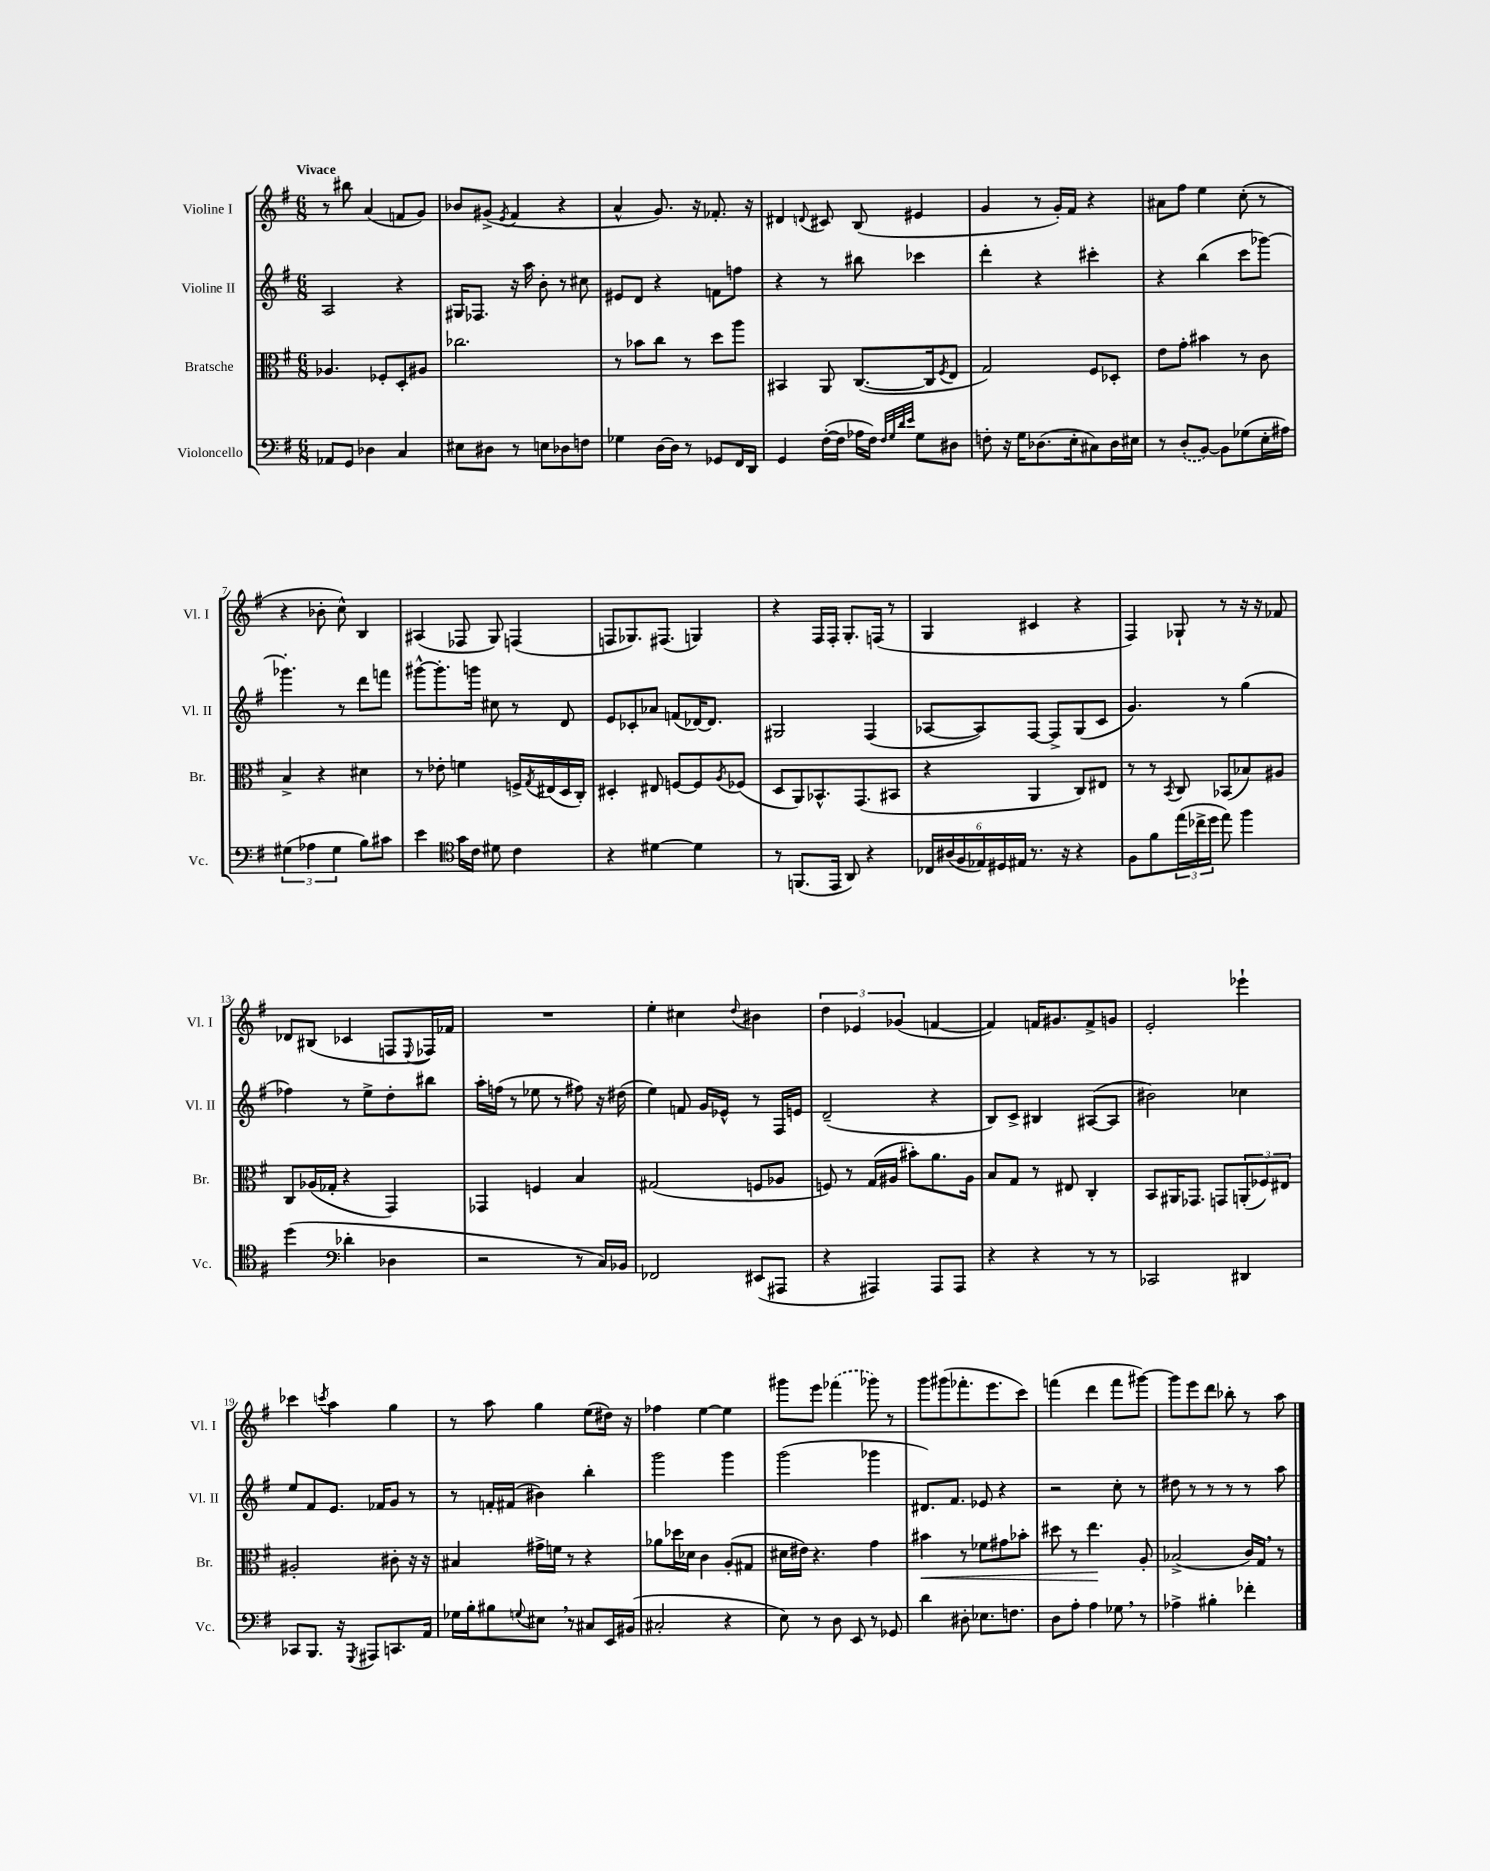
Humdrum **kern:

**kern	**kern	**kern	**kern
*staff4	*staff3	*staff2	*staff1
*clefF4	*clefC3	*clefG2	*clefG2
*k[f#]	*k[f#]	*k[f#]	*k[f#]
*M6/8	*M6/8	*M6/8	*M6/8
8AA-	4.A-	2A	8r
8GG	.	.	8bb#
4D-	.	.	(4a
.	8F-'	.	.
4C	8D'	4r	8f
.	8A#	.	8g)
=	=	=	=
8E#	2.cc-	16G#	8b-
.	.	8.F-	.
8D#	.	.	(8g#^
.	.	.	8qe
8r	.	16r	4f#
.	.	16aa	.
8E	.	8b'	.
8D-	.	8r	4r
8F	.	8cc#	.
=	=	=	=
4G-	8r	8e#	4a^^
.	8b-	8d	.
[16D	8cc	4r	8.g)
16D]	.	.	.
8r	8r	.	.
.	.	.	16r
8GG-	8dd	8f	8.f-'
16FF#	8aa	8ff	.
16DD	.	.	16r
=	=	=	=
4GG	4BB#	4r	4d#
.	.	.	8qqd
([16F#'	8AA	8r	8c#
16F#]	.	.	.
16A-	([8.C	8bb#	(8B
16F#)	.	.	.
32qqF#	.	.	.
32qqG	.	.	.
32qqd	.	.	.
32qqe	.	.	.
8G	.	4ccc-	4e#
.	16C]	.	.
.	8qF#	.	.
8D#	8E	.	.
=	=	=	=
8F'	2G)	4ddd'	4g
16r	.	.	.
16G	.	.	.
(8.D-	.	4r	8r
.	.	.	16g')
16E'	.	.	16f#
8C#)	8F#	4ccc#'	4r
16D-	8D-'	.	.
16E#	.	.	.
=	=	=	=
8r	8e	4r	8a#
(8D'	8g'	.	8ff#
[8BB)	4b#	(4bb	4ee
8BB]	.	.	.
(8G-	8r	8ccc	(8cc'
16E'	8c	[8ggg-)	8r
16A#)	.	.	.
=	=	=	=
(6G#	4B^	4.ggg-']	4r
6A-	.	.	.
.	4r	.	8b-'
6G#	.	.	.
.	.	8r	8cc^^)
8B)	4d#	8ddd	4B
8c#	.	8fff	.
=	=	=	=
4e	8r	[8ggg#^^	(4A#
.	8e-'	8.ggg#']	.
*clefC4	*	*	*
16g	4f	.	8F-
16c	.	16ggg	.
8d#	.	8cc#	8G)
4c	16F^	8r	(4F
.	8qG	.	.
.	(16E#	.	.
.	16D	8d	.
.	16C')	.	.
=	=	=	=
4r	4D#'	8e	8F
.	.	8c-'	8.G-)
[4d#	8E#	8a-	.
.	.	.	(8.F#
.	[8F	(8f	.
4d#]	8F]	[16d-)	4G)
.	.	8.d-]	.
.	8qA	.	.
.	(8F-	.	.
=	=	=	=
8r	8D	2G#	4r
(8.FF	8AA)	.	.
.	8.BB-^^	.	16F#
16EE	.	.	16F#'
8AA)	.	.	8.G'
.	(8.GG	.	.
4r	.	(4F#	.
.	.	.	(16F
.	8BB#	.	8r
=	=	=	=
24C-	4r	[8A-	4G
(24A#	.	.	.
24F#	.	.	.
24E-)	.	8A-])	.
24D#	.	.	.
24E#	.	.	.
8.r	4AA	[8F#	4c#
.	.	8F#^]	.
16r	.	.	.
4r	8C)	(8G	4r
.	8E#	8c	.
=	=	=	=
8F#	8r	4.g)	4F#)
8f#	8r	.	.
.	8qBB	.	.
(24ee	8C	.	8G-`
24cc-^	.	.	.
24dd	.	.	.
8ee)	(8BB-	8r	8r
4ff#	8B-)	(4gg	16r
.	.	.	16r
.	8A#	.	8f-
=	=	=	=
(4dd	8C	4ff-)	8d-
.	(16A-	.	(8B#
.	16G-'	.	.
*clefF4	*	*	*
4d-'	4r	8r	4c-
.	.	8ee^	.
4D-	4GG)	8dd'	8F
.	.	.	8qqE
.	.	8bb#	16F-)
.	.	.	16f-
=	=	=	=
2r	4GG-	16aa'	2.r
.	.	(16ff	.
.	.	8r	.
.	4F	8ee-	.
.	.	8r	.
8r	4B	8ff#)	.
16C)	.	16r	.
16BB-	.	(16dd#	.
=	=	=	=
2FF-	(2G#	4ee)	4ee'
.	.	8f	4cc#
.	.	16g	.
.	.	16e-^^	.
.	.	.	8qqdd
(8EE#	8F	8r	4b#
8AAA#	8A-	16F#	.
.	.	16e	.
=	=	=	=
4r	8F)	(2d~	6dd
.	8r	.	.
.	.	.	6e-
4AAA#)	(16G	.	.
.	16A#	.	.
.	.	.	(6g-
.	8b#')	.	.
8AAA#	8.a	4r	[4f
8AAA#	.	.	.
.	16A#	.	.
=	=	=	=
4r	8B	8B)	4f])
.	8G	8c^	.
4r	8r	4B#	16f
.	.	.	8.g#
.	8E#	.	.
8r	4C'	([8A#	8f^
8r	.	8A#]	8g
=	=	=	=
2CC-	8BB	2b#)	2e'
.	16AA#	.	.
.	8.GG-	.	.
.	8GG	.	.
4DD#	(12AA'	4cc-	4eee-`
.	12F-)	.	.
.	12E#	.	.
=	=	=	=
8CC-	2A#'	8ee	4ccc-
8.BBB	.	8f#	.
.	.	.	8qccc
.	.	8.e	4aa
16r	.	.	.
8qGGG	.	.	.
8AAA#	.	.	.
.	.	16f-	.
8.CC	8c#'	8g	4gg
.	16r	8r	.
16AA	16r	.	.
=	=	=	=
16G-	4B#	8r	8r
16B'	.	.	.
8B#	.	16f'	8aa
.	.	(16f#	.
8qqG	.	.	.
8E#	16g#^	4b#)	4gg
.	16f	.	.
8r	8r	.	.
8C#	4r	4bb'	(8ee
16EE	.	.	16dd#)
(16BB#	.	.	16r
=	=	=	=
2C#'	8a-	2ggg	4ff-
.	16dd-	.	.
.	16d-	.	.
.	4c	.	[4ee
4r	(8A'	4ggg	4ee]
.	8G#	.	.
=	=	=	=
8E)	16d#	(2ggg	8ggg#
.	16e#)	.	.
8r	4.r	.	8eee
8D	.	.	(4fff-
8EE	.	.	.
8r	4g	4ggg-	8ggg-)
8GG-	.	.	8r
=	=	=	=
4d	4b#	8.d#)	8ggg
.	.	.	(8ggg#
.	.	8.f#	.
8D#'	8r	.	8.fff-'
8.E-	8f-	8e-	.
.	.	.	8.eee
.	8g#	4r	.
8.F	.	.	.
.	8b-'	.	8ccc)
=	=	=	=
8D	8dd#	2r	(4fff
8A'	8r	.	.
4A	4.ee	.	4ddd
8G-	.	8cc'	8fff
8r	8A'	8r	[8ggg#)
=	=	=	=
4A-^	(2B-^	8dd#	8ggg#]
.	.	8r	8eee
4B#'	.	8r	8ddd
.	.	8r	8bb-'
4f-'	16c)	8r	8r
.	16G	.	.
.	8r	8aa	8aa
==	==	==	==
*-	*-	*-	*-
